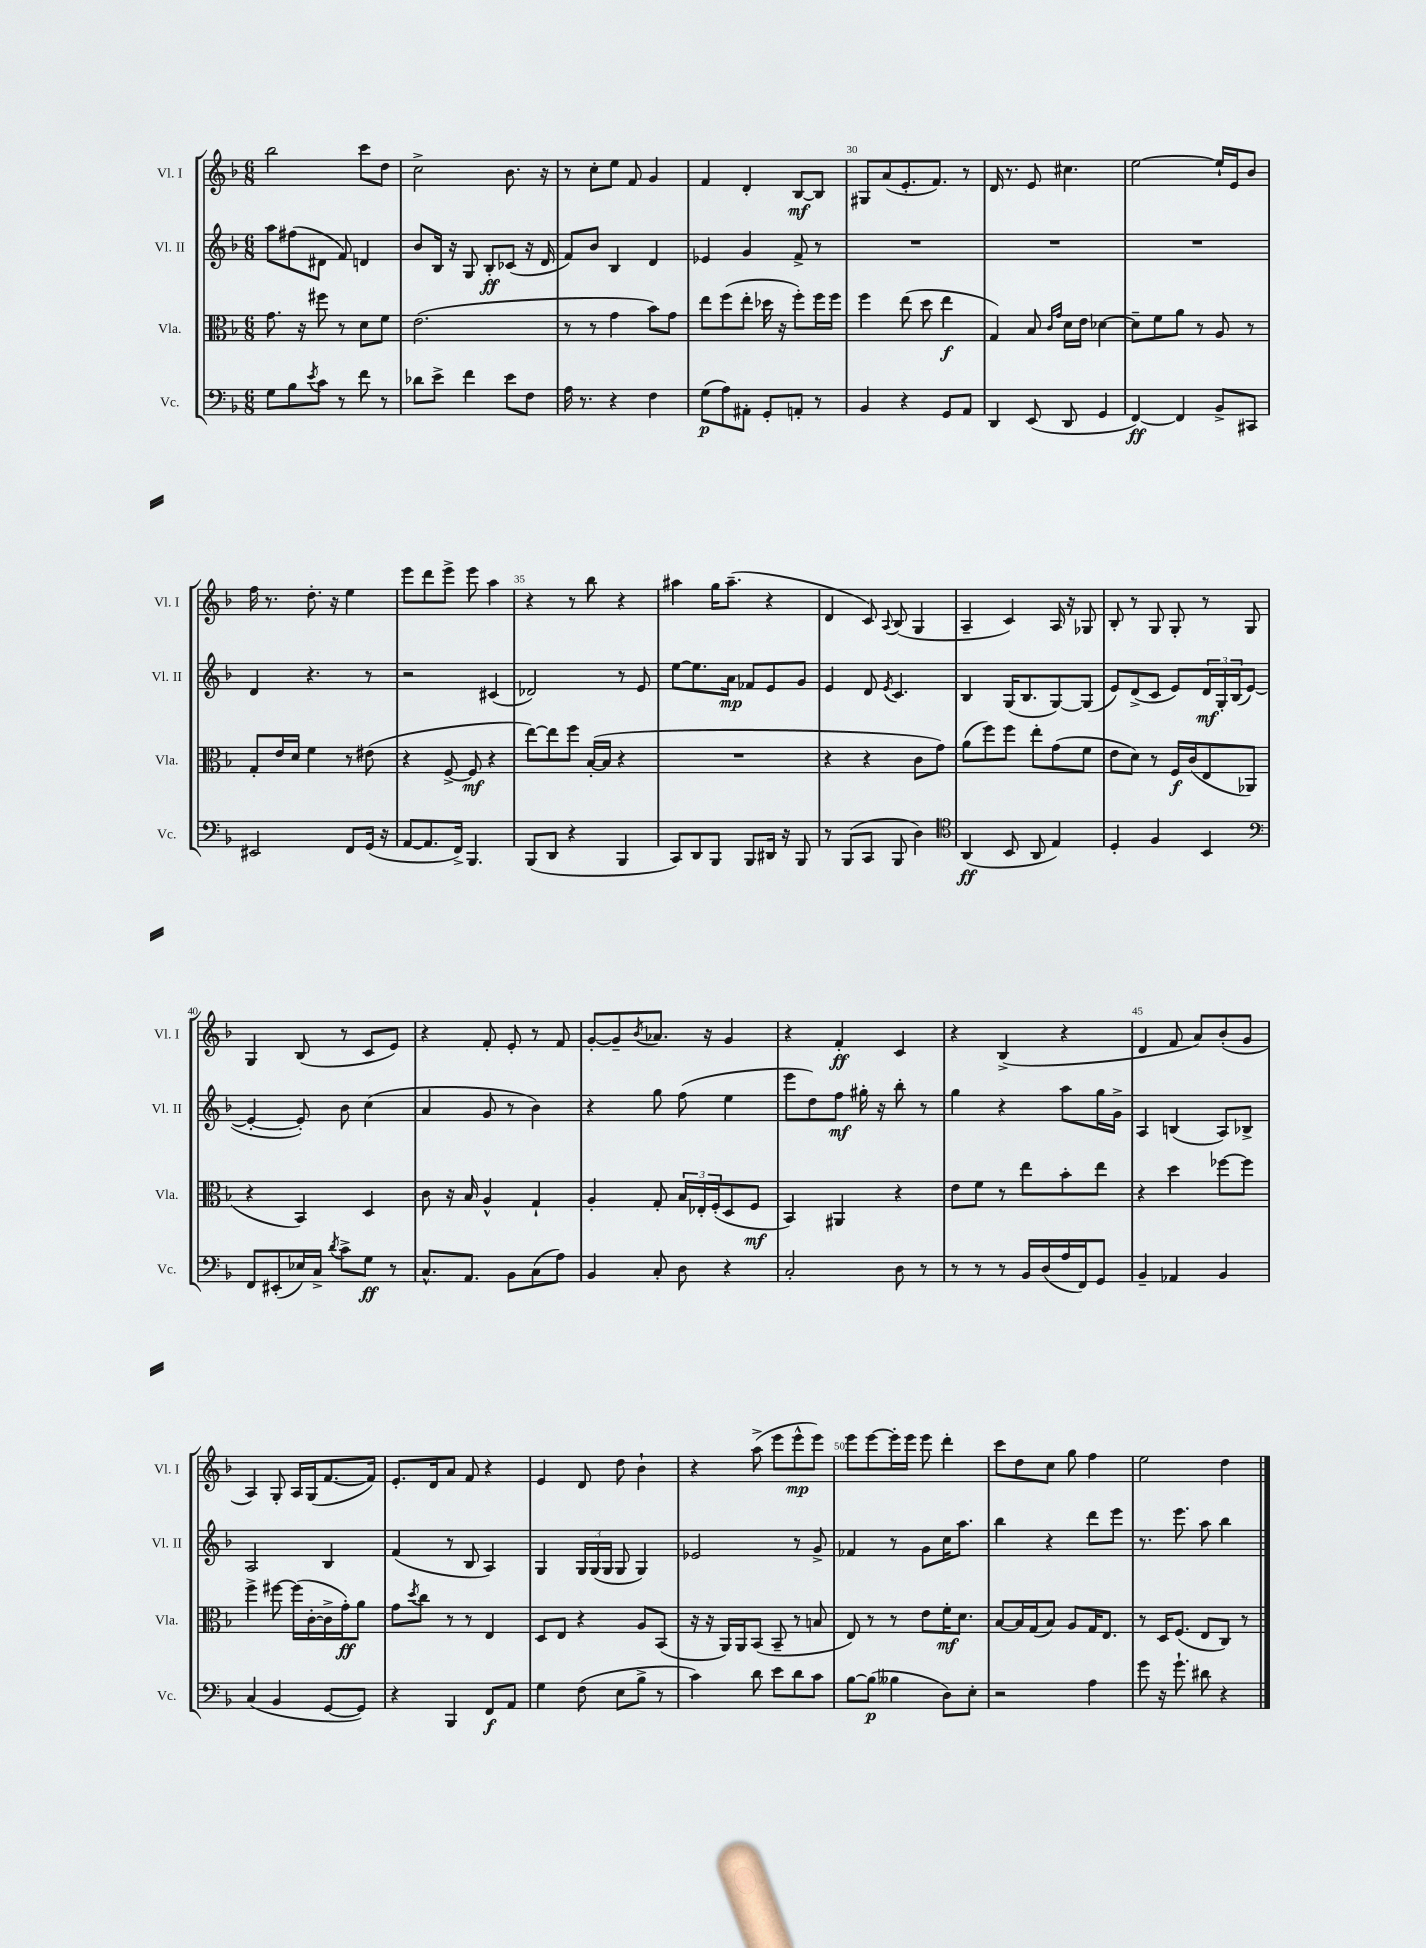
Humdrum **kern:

**kern	**kern	**kern	**kern
*staff4	*staff3	*staff2	*staff1
*clefF4	*clefC3	*clefG2	*clefG2
*k[b-]	*k[b-]	*k[b-]	*k[b-]
*M6/8	*M6/8	*M6/8	*M6/8
8G	8.g	8aa	2bb-
8B-	.	(8ff#	.
.	16r	.	.
8qe	.	.	.
8c	8ff#	8d#	.
8r	8r	8f)	.
8f	8d	4d	8ccc
8r	8f	.	8dd
=	=	=	=
8d-	(2.e	8b-	2cc^
8e^	.	16B-	.
.	.	16r	.
4f	.	8G	.
.	.	8B-'	.
8e	.	(8c-	8.b-
8F	.	16r	.
.	.	16d	16r
=	=	=	=
16A	8r	8f)	8r
8.r	.	.	.
.	8r	8b-	8cc'
4r	4g	4B-	8ee
.	.	.	8f
4F	8b-)	4d	4g
.	8g	.	.
=	=	=	=
(8G	8ee	4e-	4f
8A)	(8ff	.	.
8AA#'	8ee'	4g	4d'
8GG'	16dd-	.	.
.	16r	.	.
8AA'	8ff')	8f^	[8B-
8r	16ff	8r	8B-]
.	16ff	.	.
=	=	=	=
4BB-	4ff	2.r	8G#
.	.	.	(8a
4r	(8ee	.	8.e'
.	8dd	.	.
.	.	.	8.f)
8GG	4ee	.	.
8AA	.	.	8r
=	=	=	=
4DD	4G)	2.r	16d
.	.	.	8.r
(8EE	8B-	.	8e
.	16qqc	.	.
.	16qqg	.	.
8DD	16d	.	4.cc#
.	16e	.	.
4GG	[4d-	.	.
=	=	=	=
[4FF)	8d-~]	2.r	[2ee
.	8f	.	.
4FF]	8a	.	.
.	8r	.	.
8BB-^	8A	.	16ee`]
.	.	.	16e
8CC#	8r	.	8b-
=	=	=	=
2EE#	8G'	4d	16ff
.	.	.	8.r
.	16e	.	.
.	16d	.	.
.	4f	4.r	8.dd'
.	.	.	16r
8FF	8r	.	4ee
(16GG	(8e#	8r	.
16r	.	.	.
=	=	=	=
[8AA	4r	2r	8eee
8.AA]	.	.	8ddd
.	[8F^	.	8eee^
16FF^)	.	.	.
4.BBB-	8F]	.	8eee
.	4r	(4c#	4aa
=	=	=	=
(8BBB-	[8ee)	2d-)	4r
8DD	8ee]	.	.
4r	8ff	.	8r
.	([16B-'	.	8bb-
.	16B-]	.	.
4BBB-	4r	8r	4r
.	.	8e	.
=	=	=	=
8CC)	2.r	[8ee	4aa#
8DD	.	8.ee]	.
8BBB-	.	.	16gg
.	.	16a	(8.aa#~
8BBB-	.	8f-	.
16DD#	.	8e	4r
16r	.	.	.
8BBB-	.	8g	.
=	=	=	=
8r	4r	4e	4d
(8BBB-	.	.	.
8CC	4r	8d	8c)
.	.	8qe	8qqA
8BBB-	.	4.c	(8B-
4D)	8c	.	4G
.	8g)	.	.
=	=	=	=
*clefC4	*	*	*
(4AA	(8a	4B-	4A~
.	8ff)	.	.
8BB-	8ff	(16G	4c)
.	.	8.B-	.
8AA	8ee'	.	.
4E)	(8g	[8G)	16A
.	.	.	16r
.	8f	(8G]	8G-
=	=	=	=
4D'	8e	8e)	8B-'
.	8d)	(8d^	8r
4F	8r	8c	8G
.	16F	8e)	8G'
.	(16c	.	.
4BB-	8E	24d	8r
.	.	24G'	.
.	.	(24B-	.
.	8AA-	[8e	8G
=	=	=	=
*clefF4	*	*	*
8FF	4r	4e'_	4G
(8EE#'	.	.	.
16E-)	4BB-)	8e'])	(8B-
16C^	.	.	.
8qd	.	.	.
8c^	.	8b-	8r
8G	4D	(4cc	8c
8r	.	.	8e)
=	=	=	=
8.C^^	8c	4a	4r
.	16r	.	.
8.AA	16B-	.	.
.	4A^^	8g	8f'
8BB-	.	8r	8e'
(8C	4G`	4b-)	8r
8A)	.	.	8f
=	=	=	=
4BB-	4A'	4r	[8g'
.	.	.	8g~]
.	.	.	8qb-
8C'	8G'	8gg	8.a-
8D	24B-	(8ff	.
.	24E-'	.	.
.	.	.	16r
.	(24F'	.	.
4r	8D	4ee	4g
.	8F	.	.
=	=	=	=
2C'	4BB-)	8eee	4r
.	.	8dd)	.
.	4AA#	8ff	4f'
.	.	16gg#'	.
.	.	16r	.
8D	4r	8bb-'	4c
8r	.	8r	.
=	=	=	=
8r	8e	4gg	4r
8r	8f	.	.
8r	8r	4r	(4B-^
16BB-	8ee	.	.
(16D	.	.	.
16A	8b-'	8aa	4r
16FF)	.	.	.
8GG	8ee	16gg	.
.	.	16g^	.
=	=	=	=
4BB-~	4r	4A	4d
4AA-	4dd	(4B	8f
.	.	.	8a)
4BB-	[8ff-	8A)	(8b-'
.	8ff-]	8B-^	8g
=	=	=	=
(4C	4ff^	2A	4A)
4BB-	[8ff#	.	8G'
.	(16ff#]	.	16A
.	[16c'	.	(16G
[8GG	16c^]	4B-	[8.f
.	16g')	.	.
8GG])	8a	.	.
.	.	.	16f])
=	=	=	=
4r	8g	(4f	8.e'
.	8qdd	.	.
.	8cc	.	.
.	.	.	16d
4BBB-	8r	8r	8a
.	8r	8B-	8f
8FF	4E	4A)	4r
8AA	.	.	.
=	=	=	=
4G	8D	4G	4e
.	8E	.	.
(8F	4r	24G	8d
.	.	(24G	.
.	.	24G	.
8E	.	8G	8dd
8B-^	8A	4G)	4b-`
8r	(8BB-	.	.
=	=	=	=
4c)	16r	2e-	4r
.	16r	.	.
.	16AA)	.	.
.	16AA	.	.
8d	(8BB-	.	(8aa^
8e	8BB-~	.	8eee
8d	8r	8r	8eee^^
8c	8B	8g^	8eee)
=	=	=	=
[8B-	8E)	4f-	8eee
(8B-]	8r	.	[8eee
4B--	8r	8r	16eee']
.	.	.	16eee
.	8e	8g	8eee
8D)	16f'	16cc	4ddd'
.	8.d	8.aa	.
8E'	.	.	.
=	=	=	=
2r	[8B-	4bb-	8ccc
.	16B-]	.	8dd
.	(16G	.	.
.	8B-)	4r	8cc
.	8A	.	8gg
4A	16G	8ddd	4ff
.	8.E	.	.
.	.	8eee	.
=	=	=	=
8g	8r	8.r	2ee
16r	16D	.	.
8.g`	(8.F	8.eee	.
8d#	8E	8aa	.
4r	8C)	4bb-	4dd
.	8r	.	.
==	==	==	==
*-	*-	*-	*-
